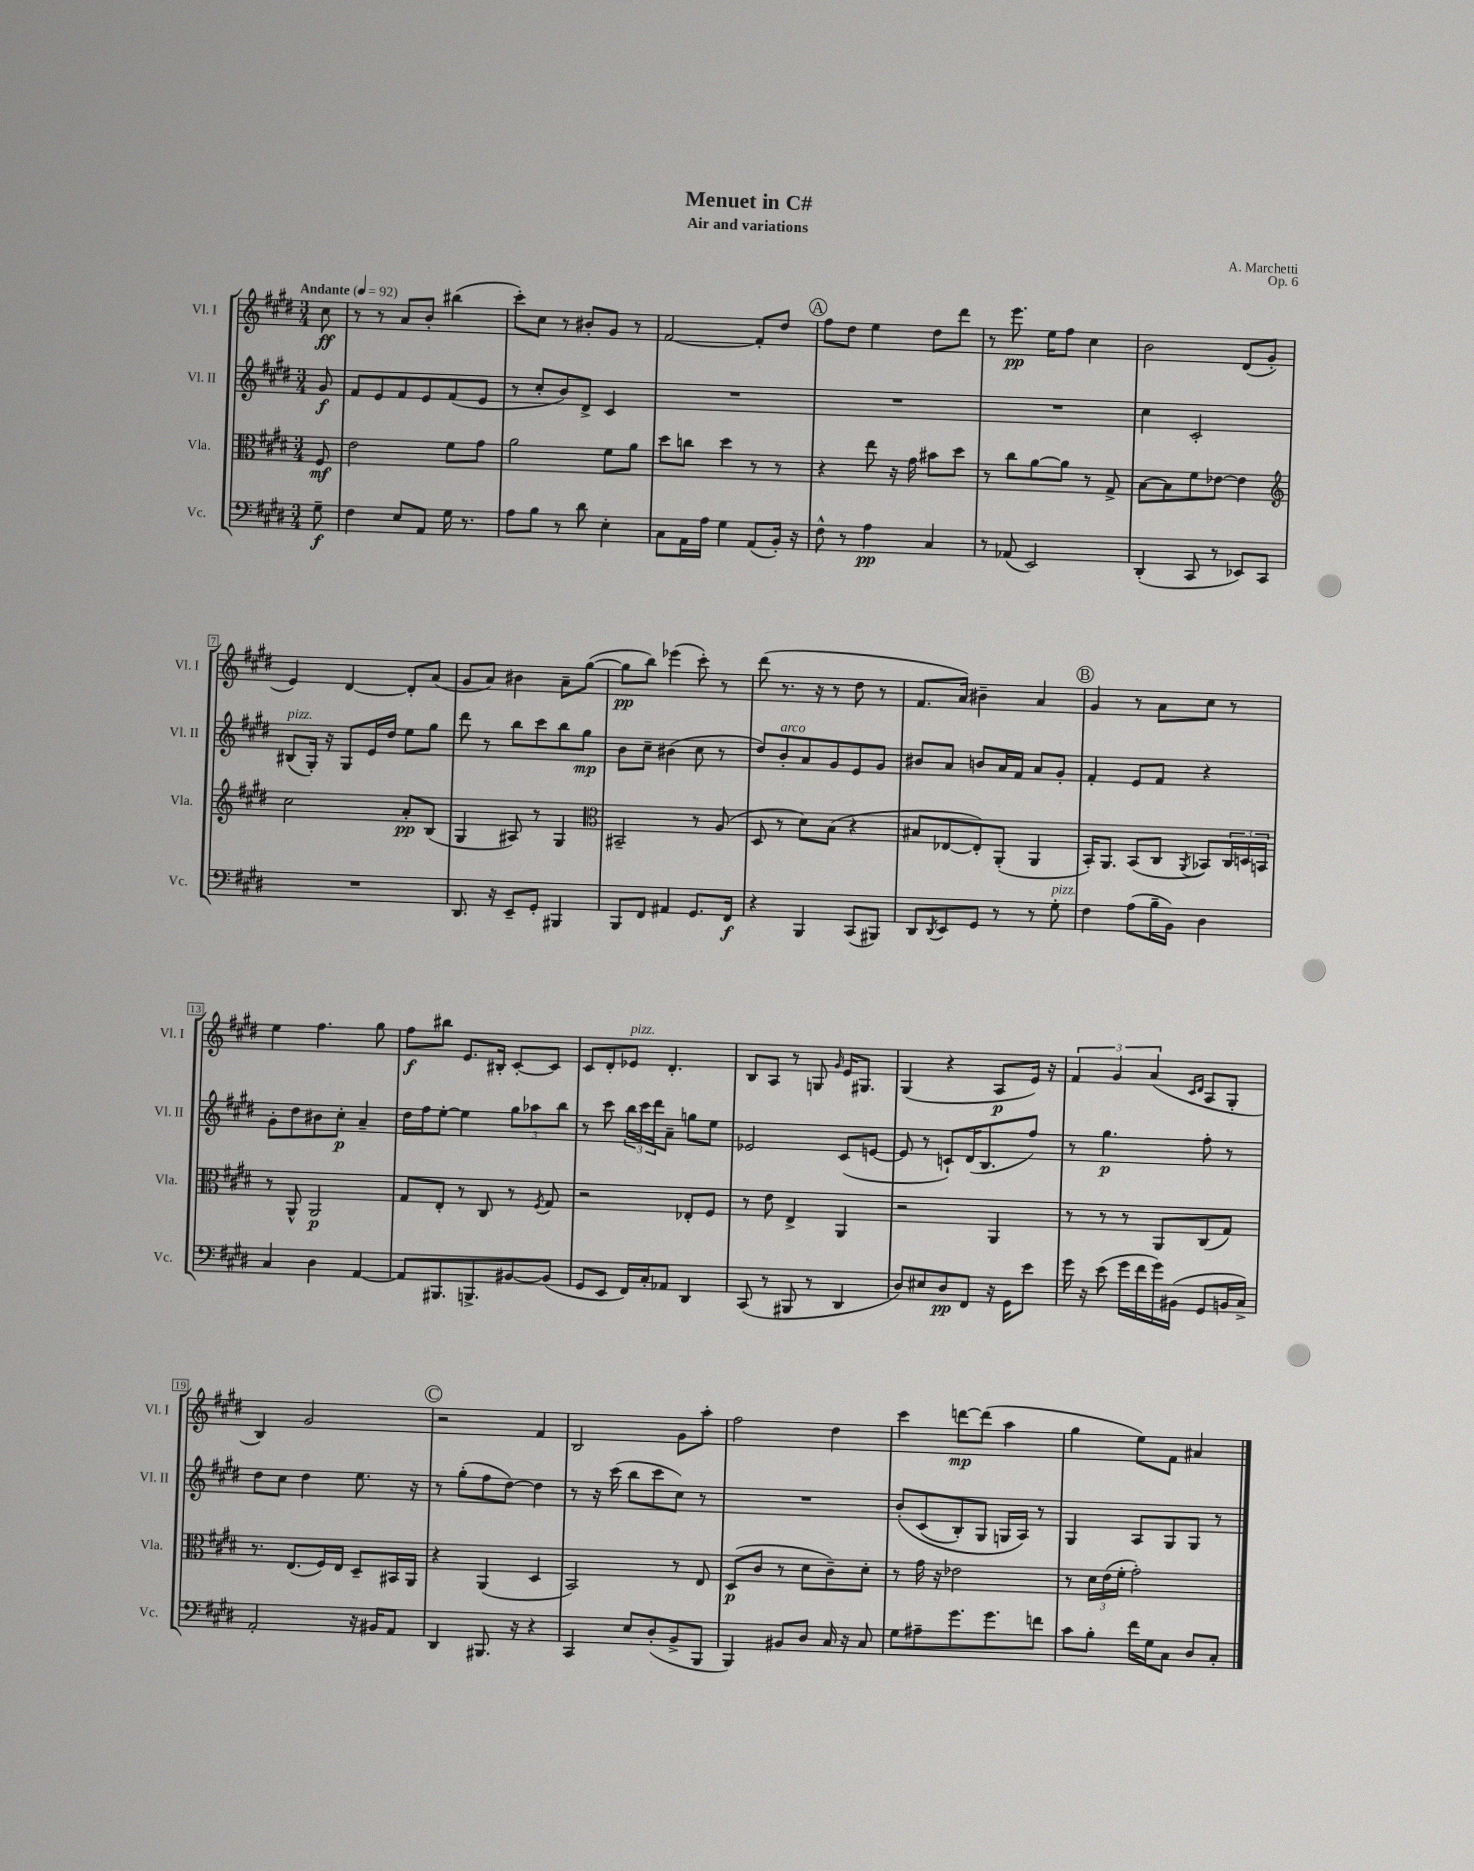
\header { title = "Menuet in C#" composer = "A. Marchetti" subtitle = "Air and variations" opus = "Op. 6" }
<<
\new StaffGroup <<
\new Staff = "s0" \with { instrumentName = "Vl. I" shortInstrumentName = "Vl. I" } {
    \clef treble \key e \major \numericTimeSignature \time 3/4 \partial 8 \tempo "Andante" 4 = 92
    cis''8\ff |
    r8 r8 a'8 b'8-. bis''4( |
    cis'''8-.) cis''8 r8 bis'8-. gis'8 r8 |
    fis'2~ fis'8-. dis''8 |
    \mark \markup { \circle "A" } fis''8 dis''8 e''4 dis''8 dis'''8 |
    r8 e'''8.\pp e''16 fis''8 cis''4 |
    b'2 dis'8( gis'8-. |
    e'4) dis'4~ dis'8-. a'8( |
    gis'8 a'8) bis'4 a'8-- gis''8~( |
    gis''8\pp b''8) ees'''4( cis'''8-.) r8 |
    dis'''8( r8. r16 r8 dis''8 r8 |
    fis'8. a'16) bis'4-- a'4 |
    \mark \markup { \circle "B" } gis'4 r8 a'8 cis''8 r8 |
    e''4 fis''4. gis''8 |
    fis''8\f bis''8 e'8. bis16-. cis'8~-. cis'8 |
    cis'8 dis'8-. ees'8^\markup { \italic "pizz." } dis'4.-. |
    b8 a8 r8 g8 \grace { gis'16 } e'16 gis8. |
    gis4( r4 a8\p e'16) r16 |
    \tuplet 3/2 { fis'4 gis'4 a'4( } \grace { cis'16 dis'16 } a8 gis8-. |
    b4) gis'2 |
    \mark \markup { \circle "C" } r2 fis'4 |
    b2 gis'8 a''8-. |
    fis''2 dis''4 |
    cis'''4 d'''8~\mp d'''8( a''4 |
    gis''4 e''8) fis'8 ais'4 \bar "|." |
}
\new Staff = "s1" \with { instrumentName = "Vl. II" shortInstrumentName = "Vl. II" } {
    \clef treble \key e \major \numericTimeSignature \time 3/4 \partial 8
    gis'8\f |
    fis'8 e'8 fis'8 e'8 fis'8( e'8 |
    r8 cis''8-. b'8) dis'8-> cis'4 |
    R2. |
    \mark \markup { \circle "A" } R2. |
    R2. |
    cis''4 cis'2-. |
    bis8^\markup { \italic "pizz." }( gis16-.) r16 gis8 e'16 dis''16 e''8 gis''8 |
    dis'''8 r8 b''8 cis'''8 b''8 gis''8\mp |
    b'8 cis''8-- bis'4( cis''8 r8 |
    dis''8) b'8-.^\markup { \italic "arco" } a'8 gis'8 e'8 gis'8 |
    bis'8 a'8 b'8 a'16 fis'16 a'8 gis'8-. |
    \mark \markup { \circle "B" } fis'4-. e'8 fis'8 r4 |
    gis'8-. dis''8 bis'8 cis''8-.\p a'4-- |
    dis''16 fis''16 e''8~-. e''4 \tuplet 3/2 { gis''8 aes''8 b''8 } |
    r8 cis'''8 \tuplet 3/2 { b''16 cis'''16 dis'''16 } a'8-- g''8 e''8 |
    ees'2 cis'8( e'8~ |
    e'8 r8 c'8-!) dis'16( b8. fis''8) |
    r8 gis''4.\p fis''8-. r8 |
    dis''8 cis''8 dis''4 e''8. r16 |
    \mark \markup { \circle "C" } r8 gis''8-.( fis''8 dis''8~) dis''4 |
    r8 r16 cis'''16( b''8 cis'''8 cis''8) r8 |
    R2. |
    b'8-.\( cis'8( b8-.) gis8 g16 a16\) r8 |
    gis4 a8 gis8 gis8 r8 \bar "|." |
}
\new Staff = "s2" \with { instrumentName = "Vla." shortInstrumentName = "Vla." } {
    \clef alto \key e \major \numericTimeSignature \time 3/4 \partial 8
    fis8\mf |
    e'2 fis'8 gis'8 |
    a'2 fis'8 a'8 |
    dis''8 c''8 dis''4 r8 r8 |
    \mark \markup { \circle "A" } r4 e''8 r16 gis'16 bis'8 dis''8 |
    r8 cis''8 a'8~ a'8 r8 gis8-> |
    b8~ b8 fis'8 ees'8~ ees'4 |
    \clef treble cis''2 a'8-.\pp b8( |
    gis4 ais8) r8 gis4 |
    \clef alto bis,2-- r8 a8( |
    dis8 r8 dis'8) b8( r4 |
    bis8 ees8~ ees8-.) a,8-.( a,4 |
    \mark \markup { \circle "B" } b,16-.) a,8. b,8( cis8 \acciaccatura { a,8 } bes,8) \tuplet 3/2 { cis16 d16 b,16 } |
    r8 a,8-^ a,2\p |
    gis8 e8-. r8 cis8 r8 \acciaccatura { fis8 } gis8 |
    r2 ees8-. fis8 |
    r8 e'8 e4-> a,4 |
    r2 a,4 |
    r8 r8 r8 a,8 cis8( gis8) |
    r8. e8.( fis16) e16 dis8-- bis,16 a,16 |
    \mark \markup { \circle "C" } r4 a,4( dis4 |
    b,2) r8 e8 |
    dis8\p( cis'8 r8 dis'8 cis'8--) dis'8-. |
    r8 gis'16 r16 ees'2 |
    r8 \tuplet 3/2 { dis'16 e'16( fis'16-. } gis'2-.) \bar "|." |
}
\new Staff = "s3" \with { instrumentName = "Vc." shortInstrumentName = "Vc." } {
    \clef bass \key e \major \numericTimeSignature \time 3/4 \partial 8
    gis8--\f |
    fis4 e8 a,8 gis16 r8. |
    a8 b8 r8 dis'8 e4-. |
    cis8 a,16 a16 gis4 a,8( b,16-.) r16 |
    \mark \markup { \circle "A" } fis8-^ r8 a4\pp cis4 |
    r8 aes,8( e,2) |
    dis,4-.( cis,8 r8 ees,8) cis,8 |
    R2. |
    dis,8. r16 e,8-- gis,8-. bis,,4 |
    b,,8 fis,8 ais,4 gis,8. fis,16\f |
    r4 b,,4 cis,8( bis,,8) |
    dis,8 \acciaccatura { dis,8 } e,8 gis,8 r8 r8 gis8-.^\markup { \italic "pizz." } |
    \mark \markup { \circle "B" } fis4 a8( b16-- b,16) dis4 |
    cis4 dis4 a,4~ |
    a,8 bis,,8. b,,8.-> bis,8~ bis,8( |
    gis,8 e,8 fis,16) cis16-. aes,8 dis,4 |
    cis,8( r8 bis,,8 r8 dis,4 |
    dis8) eis8 dis8\pp fis,8 r16 gis,16 e'8 |
    gis'16 r16 e'8( gis'16 fis'16 gis'16) bis,16( gis,8 b,16 cis16->) |
    a,2-. r16 bis,16 a,8 |
    \mark \markup { \circle "C" } dis,4 bis,,8. r16 r4 |
    cis,4 e8 dis8-.( b,8-> b,,8 |
    b,,4) bis,8 dis8 cis16 r16 cis8 |
    gis8 ais8-- gis'8. gis'8. f'8 |
    cis'8 b8-. fis'16 gis16 cis8 dis8 cis8-. \bar "|." |
}
>>
>>
\layout { \context { \Score \override BarNumber.stencil = #(make-stencil-boxer 0.1 0.3 ly:text-interface::print) } }
